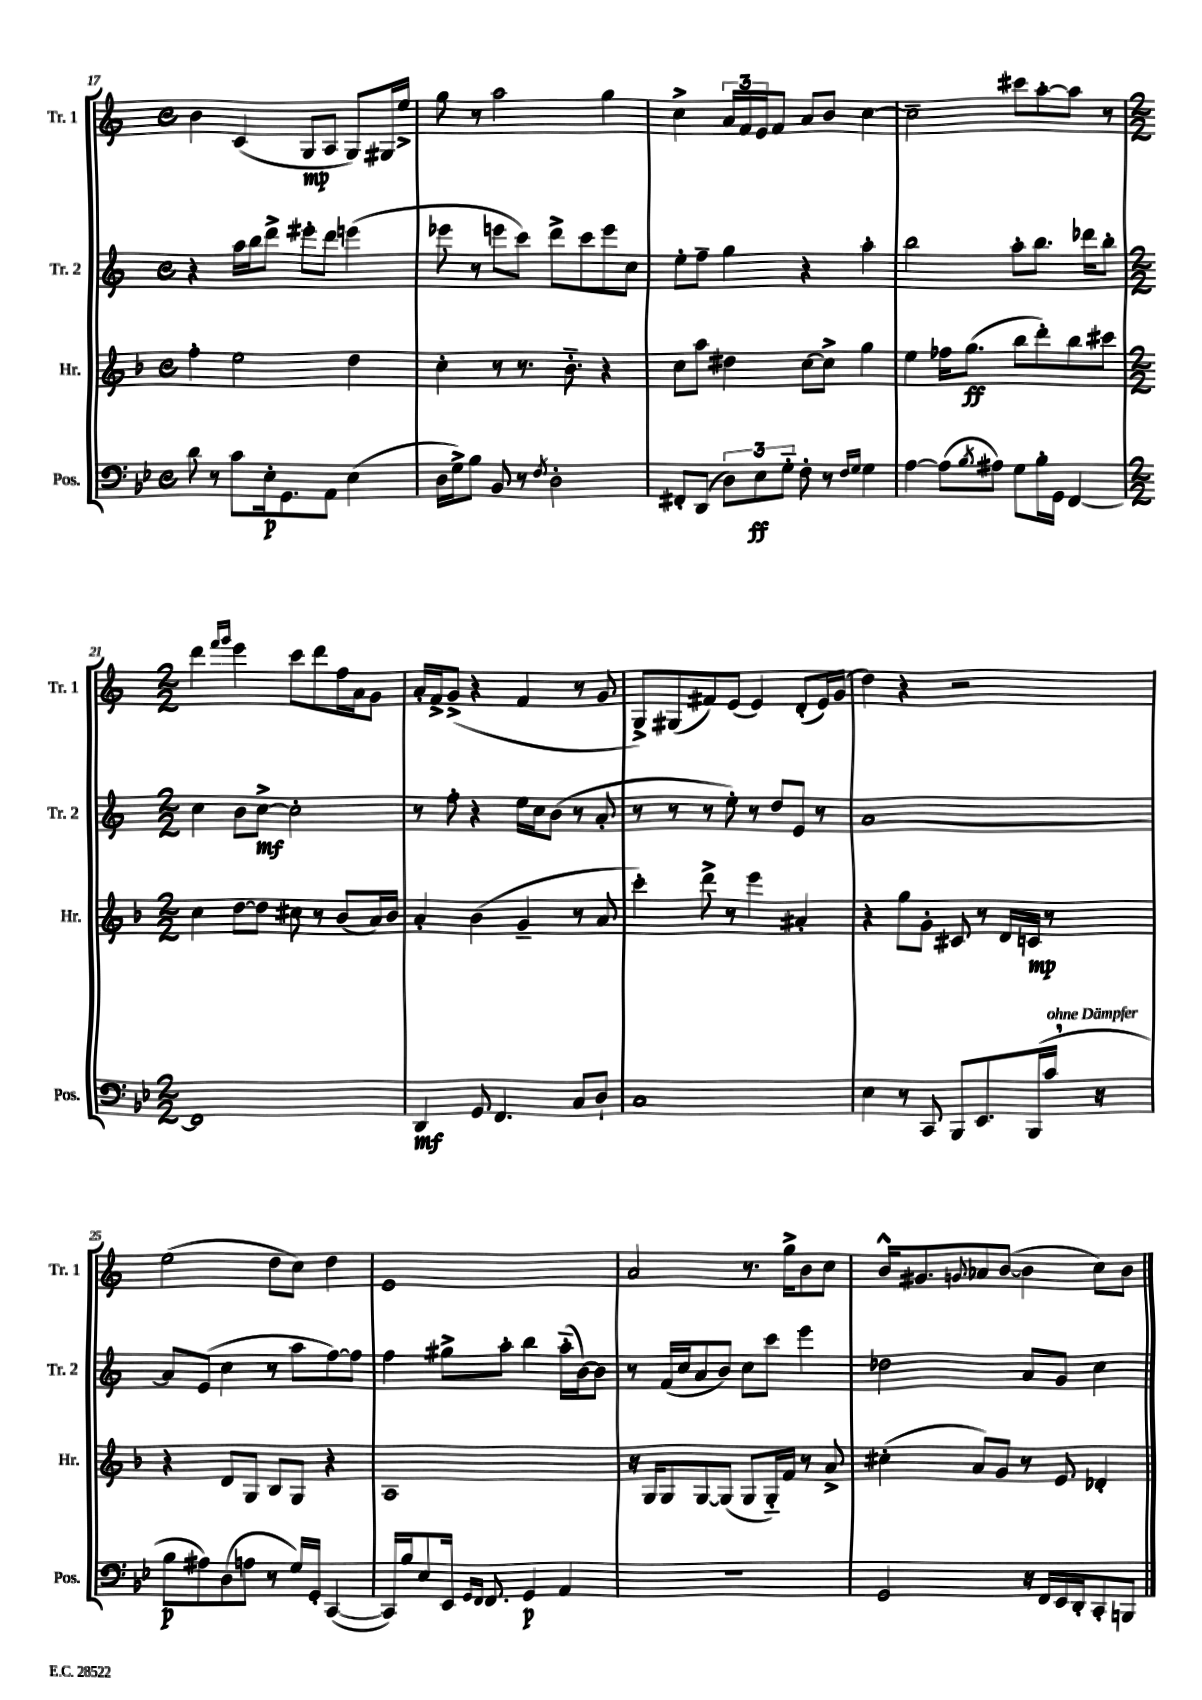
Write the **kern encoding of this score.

**kern	**kern	**kern	**kern
*staff4	*staff3	*staff2	*staff1
*clefF4	*clefG2	*clefG2	*clefG2
*k[b-e-]	*k[b-]	*k[]	*k[]
*M4/4	*M4/4	*M4/4	*M4/4
*met(c)	*met(c)	*met(c)	*met(c)
8d\	4ff'\	4r	4b\
8r	.	.	.
8c\L	2ee\	16aa\LL	(4c/
.	.	16bb\J	.
16E-'\k	.	8ddd^\J	.
8.GG\	.	.	.
.	.	8eee#'\L	8G/L
8AA\J	.	8ddd\J	8A/J
(4E-\	4dd\	(4eee\	8G/L)
.	.	.	16G#/L
.	.	.	16ee^/JJ
=	=	=	=
16D\LL	4cc'\	8eee-\	8gg\
16G^\J)	.	.	.
8B-\J	.	8r	8r
8BB-/	8r	8eee\L	2aa\
8r	8.r	8ccc\J)	.
8qF/	.	.	.
2D'\	.	8ddd^\L	.
.	8.b-'~\	.	.
.	.	8ccc\	.
.	4r	8eee\	4gg\
.	.	8cc\J	.
=	=	=	=
8FF#'/L	8cc\L	8ee'\L	4cc^\
(8DD/J	8aa\J	8ff~\J	.
12D\L)	4dd#\	4gg\	24a/LL
.	.	.	24f/
12E-\	.	.	24e/J
.	.	.	8f/J
12G'~\J	.	.	.
8F'\	[8cc\L	4r	8a/L
8r	8cc^\]J	.	8b/J
16qqF/LL	.	.	.
16qqG/JJ	.	.	.
4G\	4gg\	4aa'\	[4cc\
=	=	=	=
[4A\	4ee\	2bb\	2cc~\]
(8A\]L	16ff-\LK	.	.
.	(8.gg\J	.	.
8qB-/	.	.	.
8A#\J)	.	.	.
8G\L	8bb-\L	8aa'\L	8ccc#\L
16B-'\L	8ddd'\)	8.bb\J	[8aa'\
16GG\JJ	.	.	.
[4FF/	8bb-\	.	8aa\]J
.	.	16ddd-\LK	.
.	8ccc#\J	8bb'\J	8r
=	=	=	=
*M2/2	*M2/2	*M2/2	*M2/2
1FF]	4cc\	4cc\	4ddd\
.	.	.	16qqfff/LL
.	.	.	16qqggg/JJ
.	[8dd\L	8b\L	4eee\
.	8dd\]J	[8cc^\J	.
.	8cc#\	2cc'\]	8ccc\L
.	8r	.	8ddd\
.	(8b-/L	.	16ff\L
.	.	.	16a\J
.	16a/L)	.	8g\J
.	16b-/JJ	.	.
=	=	=	=
4DD/	4a'/	8r	16a'/LL
.	.	.	16f^/J
.	.	8ff'\	(8g^/J
8GG/	(4b-\	4r	4r
4.FF/	.	.	.
.	4g~/	16ee\LL	4f/
.	.	16cc\J	.
.	.	(8b\J	.
8C/L	8r	8r	8r
8D`/J	8a/	8a'/	8g/
=	=	=	=
1C	4ccc'\)	8r	8G^/L)
.	.	8r	(8G#/
.	8ddd^\	8r	8f#/)
.	8r	8ee'\)	(8e/J
.	4eee\	8r	4e/)
.	.	8dd/L	.
.	4a#'/	8e/J	(8d'/L
.	.	8r	16e/L)
.	.	.	(16g/JJ
=	=	=	=
4E-\	4r	[1a	4dd\)
8r	8gg\L	.	4r
8CC/	8g'\J	.	.
8BBB-/L	8c#/	.	2r
8.EE-/	8r	.	.
.	16d/LL	.	.
(16BBB-/L	16c/JJ	.	.
16c/JJ	8r	.	.
16r	.	.	.
=	=	=	=
8B-\L	4r	8a/]L	(2ee\
8A#\)	.	(8e/J	.
(8D\	8d/L	4cc\	.
8A\J	8G/J	.	.
8r	8B-/L	8r	8dd\L
16G/LL)	8G/J	8aa\L	8cc\J)
16GG'/JJ	.	.	.
([4CC/	4r	[8ff\)	4dd\
.	.	8ff\]J	.
=	=	=	=
16CC/]LL)	1A	4ff\	1e
16B-/J	.	.	.
8E-/	.	.	.
16EE-/Jk	.	8gg#^\L	.
16qqGG/LL	.	.	.
16qqFF/JJ	.	.	.
8.FF/	.	.	.
.	.	8aa'\J	.
4GG/	.	4bb\	.
4AA/	.	(16aa'~\LL	.
.	.	[16b\J)	.
.	.	8b\]J	.
=	=	=	=
1r	16r	8r	2a/
.	16G/LK	.	.
.	8G/	(16f/LL	.
.	.	16cc/J	.
.	[8G/	8a/	.
.	(8G/]J	8b/J)	.
.	8G/L	8cc\L	8.r
.	16G'~/L)	8ccc\J	.
.	16f/JJ	.	16gg^\LK
.	8r	4eee\	8b\
.	8a^/	.	8cc\J
=	=	=	=
2GG/	(4cc#'\	2dd-\	16b^^/LK
.	.	.	8.g#/
.	.	.	8qqg/
.	8a/L)	.	8a-/
.	8g/J	.	([8b/J
16r	8r	8a/L	4b\]
16FF/LL	.	.	.
16EE-/	8e/	8g/J	.
16DD'/J	.	.	.
8CC'/	4d-'/	4cc\	8cc\L)
8BBB/J	.	.	8b\J
==	==	==	==
*-	*-	*-	*-
